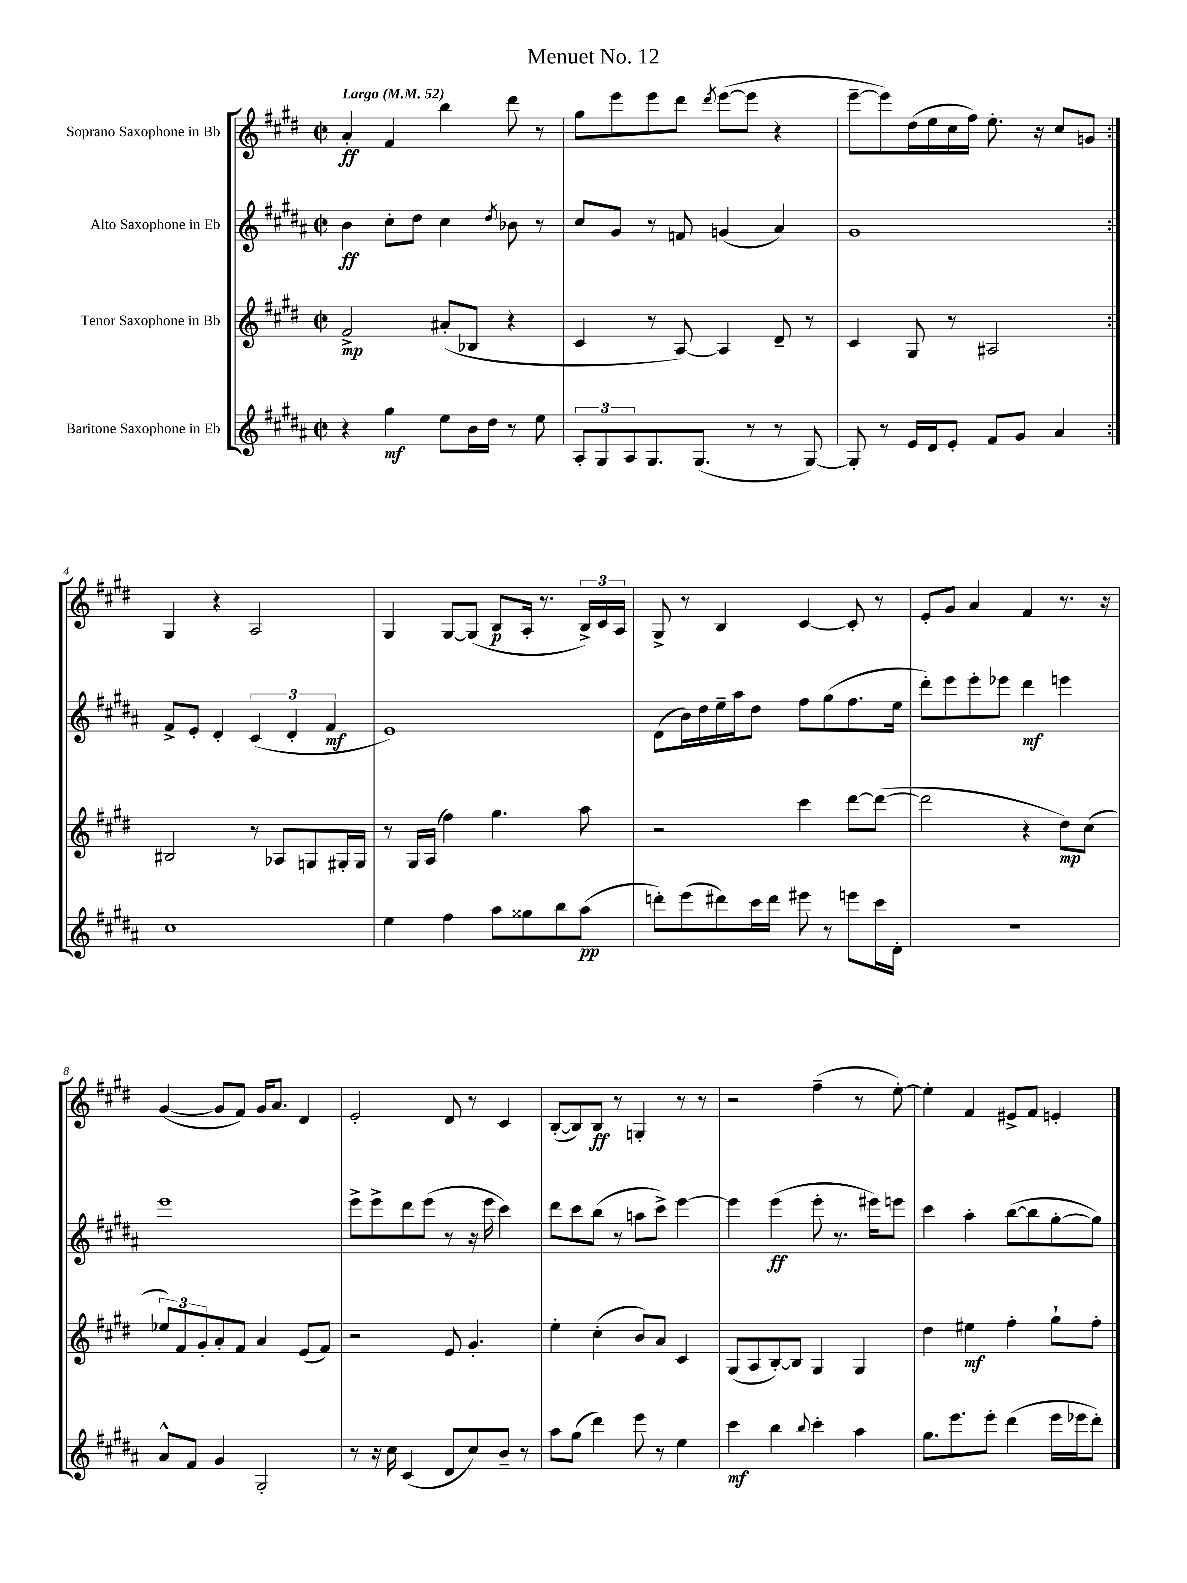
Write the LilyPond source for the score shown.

\header { title = "Menuet No. 12" }
<<
\new StaffGroup <<
\new Staff = "s0" \with { instrumentName = "Soprano Saxophone in Bb" } {
    \clef treble \key e \major \defaultTimeSignature \time 2/2 \tempo "Largo" 4 = 52
    \repeat volta 2 { a'4-.\ff fis'4 b''4 dis'''8 r8 |
    gis''8 e'''8 e'''8 dis'''8 \acciaccatura { dis'''8 } e'''8~( e'''8 r4 |
    e'''8~-- e'''8) dis''16( e''16 cis''16 fis''16) e''8.-. r16 cis''8 g'8 | }
    gis4 r4 a2 |
    gis4 gis8~ gis8( b8\p a16-. r8. \tuplet 3/2 { b16->) cis'16 a16 } |
    gis8-> r8 b4 cis'4~ cis'8-. r8 |
    e'8-. gis'8 a'4 fis'4 r8. r16 |
    gis'4~( gis'8 fis'8) gis'16 a'8. dis'4 |
    e'2-. dis'8 r8 cis'4 |
    b8~-.( b8) b8\ff r8 g4-. r8 r8 |
    r2 fis''4--( r8 e''8~-.) |
    e''4-. fis'4 eis'8-> fis'8 e'4-. \bar "|." |
}
\new Staff = "s1" \with { instrumentName = "Alto Saxophone in Eb" } {
    \clef treble \key b \major \defaultTimeSignature \time 2/2
    \repeat volta 2 { b'4\ff cis''8-. dis''8 cis''4 \acciaccatura { dis''8 } bes'8 r8 |
    cis''8 gis'8 r8 f'8 g'4( ais'4) |
    gis'1 | }
    fis'8-> e'8-. dis'4-. \tuplet 3/2 { cis'4( dis'4-. fis'4\mf } |
    e'1) |
    dis'8( b'16) dis''16 e''16-- ais''16 dis''8 fis''8 gis''8( fis''8. e''16 |
    dis'''8-.) e'''8 e'''8-. ees'''8 dis'''4\mf e'''4 |
    e'''1 |
    e'''8-> e'''8-> dis'''8 e'''8( r8 r16 e'''16 cis'''4) |
    dis'''8 cis'''8 b''8( r8 a''8 cis'''8->) e'''4~ |
    e'''4 e'''4\ff( e'''8-. r8. eis'''16) e'''8 |
    cis'''4 ais''4-. b''8~( b''8 gis''8~-. gis''8) \bar "|." |
}
\new Staff = "s2" \with { instrumentName = "Tenor Saxophone in Bb" } {
    \clef treble \key e \major \defaultTimeSignature \time 2/2
    \repeat volta 2 { fis'2->\mp ais'8-.( bes8 r4 |
    cis'4 r8 a8~) a4 dis'8-- r8 |
    cis'4 gis8 r8 ais2 | }
    bis2 r8 aes8 g8 gis16-. gis16 |
    r8 gis16 a16( fis''4) gis''4. a''8 |
    r2 cis'''4 dis'''8~ dis'''8~( |
    dis'''2 r4 dis''8\mp) cis''8( |
    \tuplet 3/2 { ees''8) fis'8 gis'8-. } a'8-. fis'8 a'4 e'8( fis'8) |
    r2 e'8 gis'4.-. |
    e''4-. cis''4-.( b'8) a'8 cis'4 |
    gis8( a8 b8~-.) b8 gis4 gis4 |
    dis''4 eis''4\mf fis''4-. gis''8-! fis''8-. \bar "|." |
}
\new Staff = "s3" \with { instrumentName = "Baritone Saxophone in Eb" } {
    \clef treble \key b \major \defaultTimeSignature \time 2/2
    \repeat volta 2 { r4 gis''4\mf e''8 b'16 dis''16 r8 e''8 |
    \tuplet 3/2 { ais8-. gis8 ais8 } gis8. gis8.( r8 r8 gis8~) |
    gis8-. r8 e'16 dis'16 e'8-. fis'8 gis'8 ais'4 | }
    cis''1 |
    e''4 fis''4 ais''8 gisis''8 b''8 ais''8\pp( |
    d'''8-.) e'''8( dis'''8) cis'''16 dis'''16 eis'''8 r8 e'''8 cis'''16 dis'16-. |
    r1 |
    ais'8-^ fis'8 gis'4 gis2-. |
    r8 r16 cis''16 cis'4( dis'8 cis''8) b'8-- r8 |
    ais''8 gis''8( dis'''4) e'''8 r8 e''4 |
    cis'''4\mf b''4 \appoggiatura { b''8 } cis'''4-. ais''4 |
    gis''8. e'''8. e'''8-. dis'''4( e'''16 ees'''16 dis'''8-.) \bar "|." |
}
>>
>>
